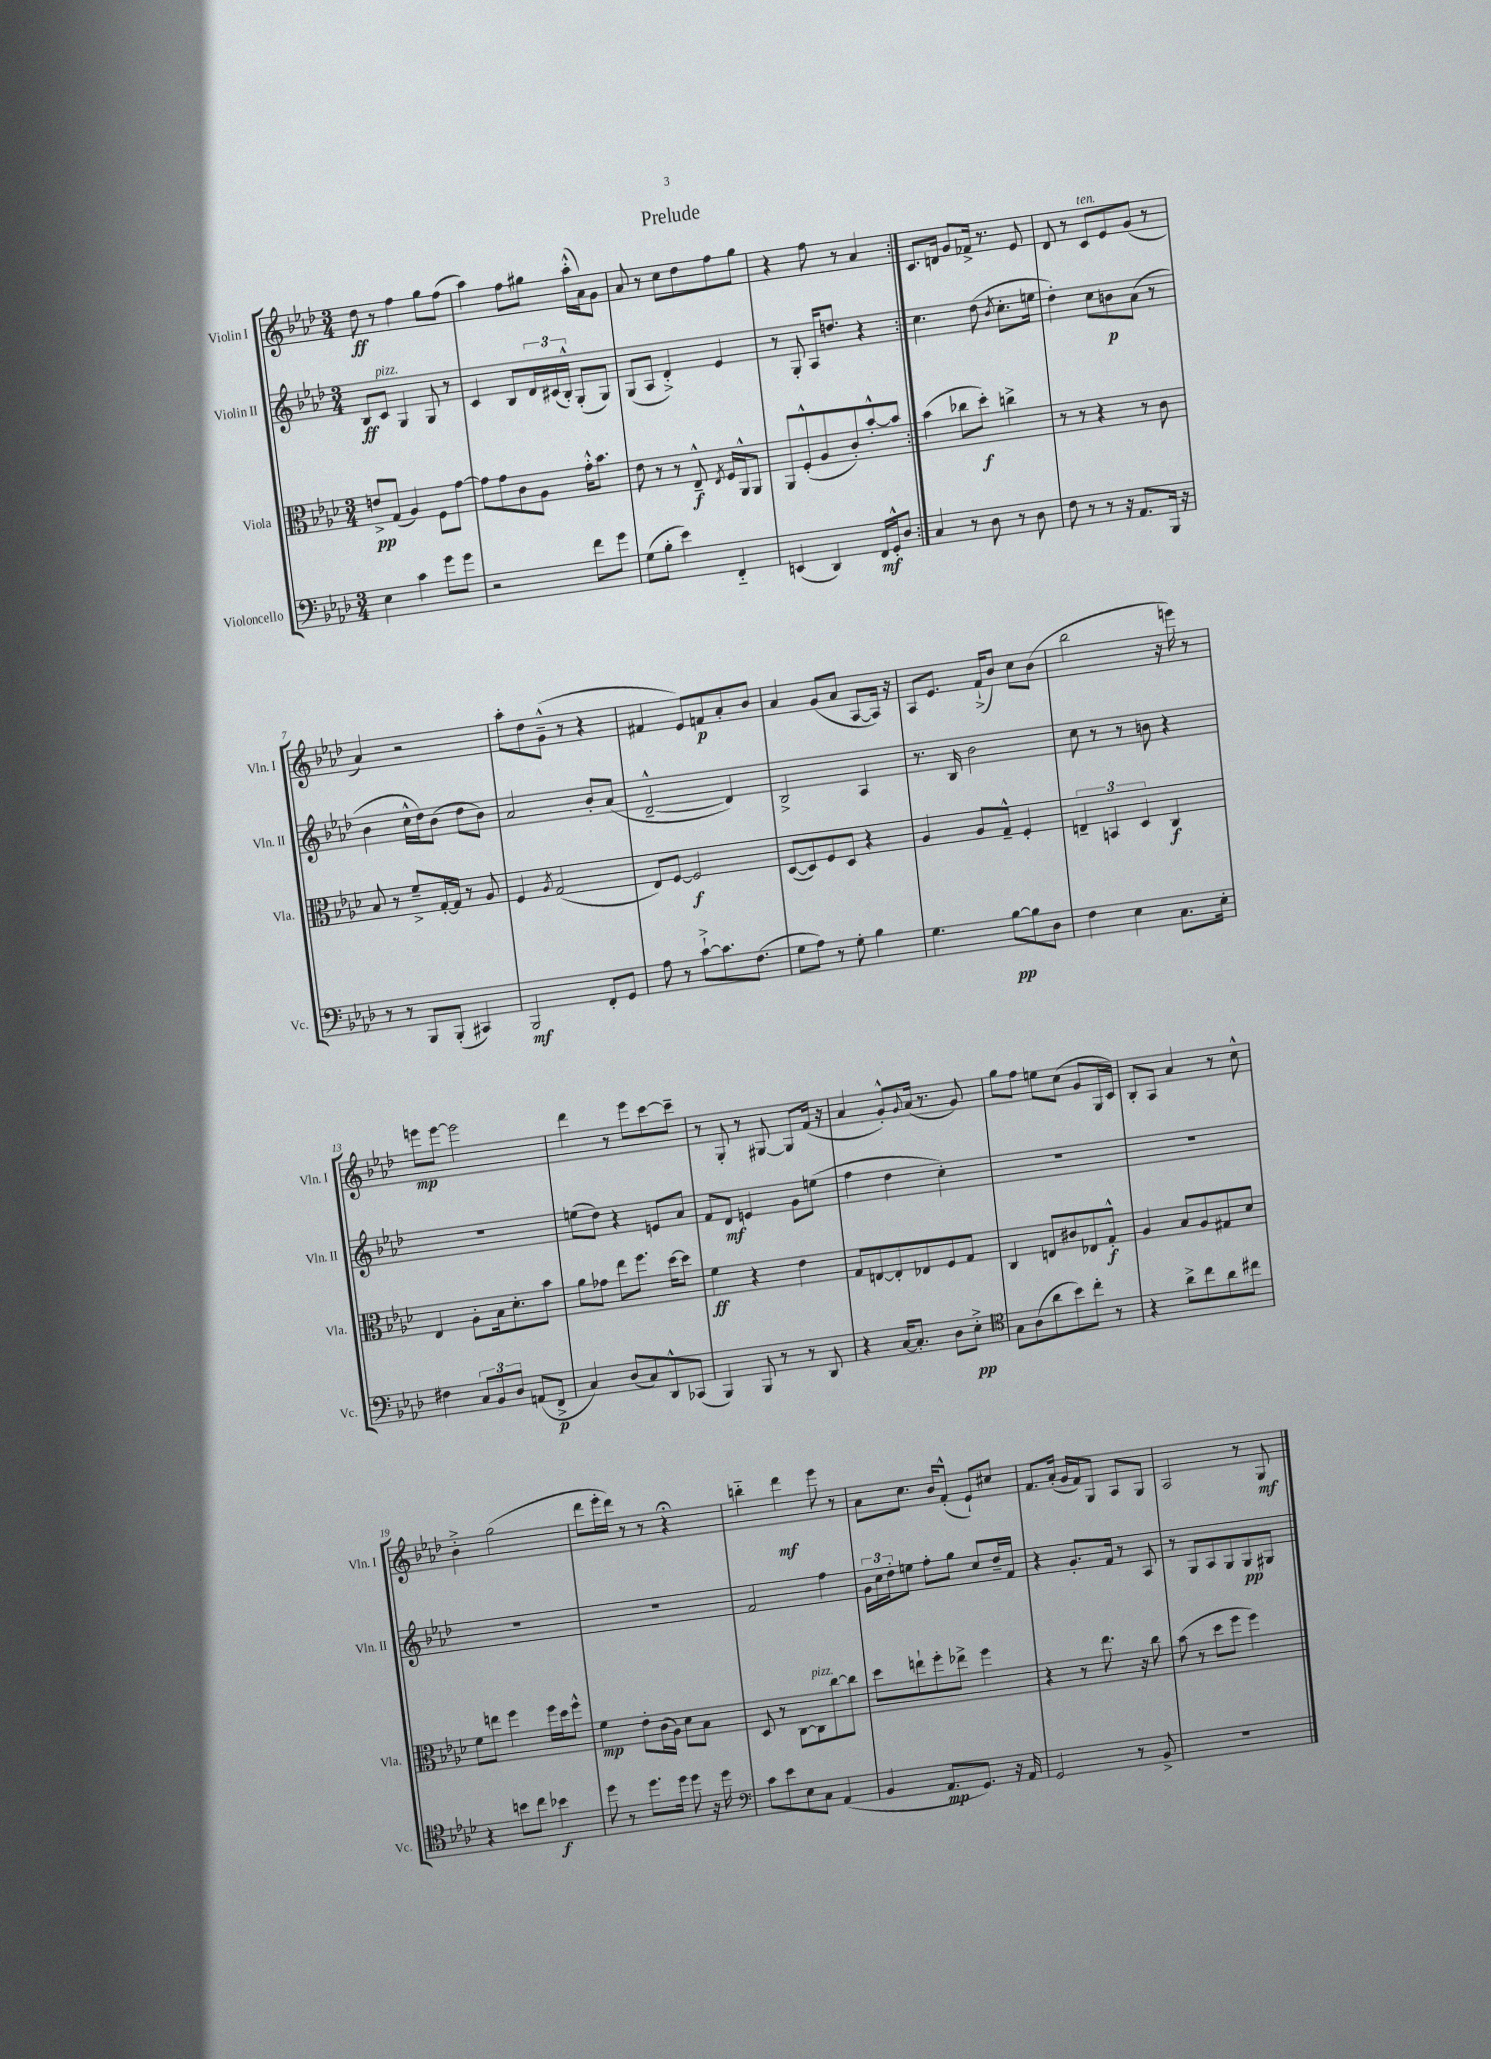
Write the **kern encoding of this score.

**kern	**kern	**kern	**kern
*staff4	*staff3	*staff2	*staff1
*clefF4	*clefC3	*clefG2	*clefG2
*k[b-e-a-d-]	*k[b-e-a-d-]	*k[b-e-a-d-]	*k[b-e-a-d-]
*M3/4	*M3/4	*M3/4	*M3/4
4E-\	8e^/L	8B-/L	8dd-\
.	(8G/J	8c/J	8r
4c\	4A-/)	4G/	4ff\
8g\L	8F\L	8G/	8gg\L
8g\J	[8g\J	8r	(8ff\J
=	=	=	=
2r	8g\]L	4c/	4aa-\)
.	8g\	.	.
.	8c\	8B-/L	8ff\L
.	8A-\J	24d-/L	8gg#\J
.	.	(24c#/	.
.	.	24B-'^^/JJ)	.
8f\L	16g'^^\LK	(8G'/L	(16aa-'^^\LL
.	8.b-\J	.	16a-\J)
8g\J	.	8G/J)	8g\J
=	=	=	=
(8G\L	8e-\	(8G/L	8a-/
8B-'\J	8r	8A-/J	8r
4e-\)	8r	4d-'^/)	8cc\L
.	8E-~^^/	.	8dd-\
.	8qE-/	.	.
4FF'~/	16F/LL	4e-/	8ff\
.	16AA-^^/J	.	.
.	8AA-/J	.	8gg\J
=	=	=	=
(4EE/	8AA-/L	8r	4r
.	(8F'^^/	8G'/	.
4DD-/)	8A-/	16A-/LK	8ff\
.	.	8.dd/J	.
.	8c'/)	.	8r
16FF/LL	[8b-'^^/	4r	4a-/
16GG'^^/J	.	.	.
8D-/J	8b-/]J	.	.
=:|!	=:|!	=:|!	=:|!
4C/	(4b-\	4.cc\	8.c/L
.	.	.	16d/Jk
8r	8cc-\L	.	8g/L
8D-\	8dd-'\J)	(8dd-\	16f-^/Jk
.	.	.	8.r
.	.	8qb-/	.
8r	4cc^\	8.cc'\L	.
8D-\	.	.	8e-/
.	.	16ee\Jk	.
=	=	=	=
8F\	8r	4dd-'\)	8d-/
8r	8r	.	8r
8r	4r	8cc\L	8c/L
16r	.	8b\	8e-/
8.AA-/L	.	.	.
.	8r	(8a-\J	(8g/J
16BBB-/Jk	8c\	8r	8r
16r	.	.	.
=	=	=	=
8r	8B-/	4b-\	4a-/)
8r	8r	.	.
8BBB-/L	8f~^/L	16cc^^\LL	2r
.	.	16dd-\J)	.
(8BBB-'/J	[16G'/L	(8b-\J	.
.	16G/]JJ	.	.
4CC#/)	8r	8dd-\L	.
.	8A-/	8b-\J)	.
=	=	=	=
2BBB-/	4F/	2a-/	8aa-'\L
.	.	.	8dd-\
.	8qA-/	.	.
.	(2G/	.	(8g~^^\J
.	.	.	8r
8FF'/L	.	8b-'/L	4r
8GG/J	.	(8a-/J	.
=	=	=	=
8A-\	8E-/L)	[2d-~^^/	4f#/
8r	[8F/J	.	.
[8c`^\L	2F/]	.	8e-/L)
8.c\]	.	.	8f/
.	.	4d-/])	8a-'/
(8.F\J	.	.	.
.	.	.	8b-/J
=	=	=	=
8G\L	([8D-/L	2B-^/	4a-/
8A-\J)	8D-/])	.	.
8r	8F/	.	(8g/L
8G'\	8D-/J	.	8a-/J
4B-\	4r	4A-/	[8A-/L
.	.	.	16A-/]Jk)
.	.	.	16r
=	=	=	=
4.G\	4A-/	8.r	8A-/L
.	.	.	8.e-/J
.	.	16B-/	.
.	8A-/L	2b-\	.
.	.	.	(16f`^/LK
[8B-\L	8G~^^/J	.	8b-/J)
8B-\]	4F'/	.	8cc\L
8D-\J	.	.	(8b-\J
=	=	=	=
4F\	6E~/	8cc\	2bb-\
.	.	8r	.
.	6BB/	.	.
4E-\	.	8r	.
.	6D-/	.	.
.	.	8b\	.
8.C\L	4C/	4r	16r
.	.	.	16eee\)
.	.	.	8r
16E-'\Jk	.	.	.
=	=	=	=
4F#\	4E-/	2.r	8eee\L
.	.	.	[8eee\J
12C/L	8A-'\L	.	2eee\]
12BB-/	.	.	.
.	16B-\k	.	.
12D-/J	.	.	.
.	8.d-'\	.	.
(8AA/L	.	.	.
8FF^/J	8b-\J	.	.
=	=	=	=
4C/)	8a-\L	(8ee\L	4ddd-\
.	8g-\J	8dd-\J)	.
(8D-/L	8ee-\L	4r	8r
8C/)	8.ff\J	.	8eee-\L
8DD-^^/	.	8e/L	[8ccc\
.	[16dd-\LK	.	.
(8CC-/J	8dd-\]J	8a-/J	8ccc~\]J
=	=	=	=
4BBB-/)	4f\	8f/L	8r
.	.	8d-/J	8G'/
8BBB-/	4r	4e/	8r
8r	.	.	[8G#/
8r	4e-\	8g\L	8G#/]L
8DD-/	.	(8ee\J	(16f/Jk
.	.	.	16r
=	=	=	=
4r	8G/L	4ff\	4a-/
.	[8E/	.	.
[16C/LK	8E'/]	4dd-\	8g'^^/L)
8.C'/]J	.	.	.
.	.	.	8qqg/
.	8E-/	.	(16a-/Jk
.	.	.	8.r
8D-\L	8F/	4cc'\)	.
8E-'^\J	8G/J	.	8g/)
=	=	=	=
*clefC4	*	*	*
8G\L	4C/	2.r	8gg\L
(8A-\	.	.	8ff\J
8a-\	8E/L	.	8ee\L
8b-\)	8c#/	.	(8cc\J
8cc'\J	8E-/	.	8g/L
8r	8G'^^/J	.	16G/L
.	.	.	16c/JJ)
=	=	=	=
4r	4A-/	2.r	8B-'/L
.	.	.	8A-/J
8a-^\L	8B-/L	.	4a-/
8cc\	8A-/	.	.
8a-\	8G#/	.	8r
8cc#\J	8d-/J	.	8cc^^\
=	=	=	=
4r	8f\L	2.r	4b-'^\
.	8ee\J	.	.
8b\L	4ff\	.	(2gg\
8cc\J	.	.	.
4b-\	16ff\LL	.	.
.	16dd-\J	.	.
.	8ff^^\J	.	.
=	=	=	=
8dd-\	4f\	2.r	8ddd-\L
8r	.	.	16eee-'\L
.	.	.	16ddd-\JJ)
8.dd-\L	8e-'\L	.	8r
.	(16c\L	.	8r
16dd-\Jk	16A-\JJ)	.	.
8dd-\	8d-\L	.	4r;
16r	8B-\J	.	.
16dd-\	.	.	.
=	=	=	=
*clefF4	*	*	*
8c\L	8D-/	2f/	4bb'~\
8e-\	8r	.	.
8E-\	[8C\L	.	4ddd-\
8C\J	8C\]	.	.
(4AA-/	[8cc\	4ff\	8eee-\
.	8cc\]J	.	8r
=	=	=	=
4BB-/	8dd-\L	24g\LL	8a-\L
.	.	24cc\	.
.	.	24dd-'\J	.
.	8ee`\	8ee\J	8.cc\J
8.AA-/L	8ff'\	8ff'\L	.
.	.	.	16b-/LK
.	8ee-^\J	8gg\J	(8f'^^/J
8.GG/J)	.	.	.
.	4ff\	8cc/L	8e-`/L)
16r	.	16dd-~/L	8cc#/J
16AA-/	.	16f/JJ	.
=	=	=	=
2GG/	4r	4r	8.f/L
.	.	.	(16a-'/Jk
.	8r	8.g'/L	16g/LL
.	.	.	16f/J)
.	8.ee-\	.	8G/J
.	.	16f/Jk	.
8r	.	8r	8A-/L
.	16r	.	.
8BB-^/	8cc\	8A-/	8G/J
=	=	=	=
2.r	(8b-\	8r	2A-/
.	8r	8G/L	.
.	8dd-\L	8A-/	.
.	8ff\J	8G/	.
.	4ff\)	8G/	8r
.	.	8G#/J	8G/
==	==	==	==
*-	*-	*-	*-
